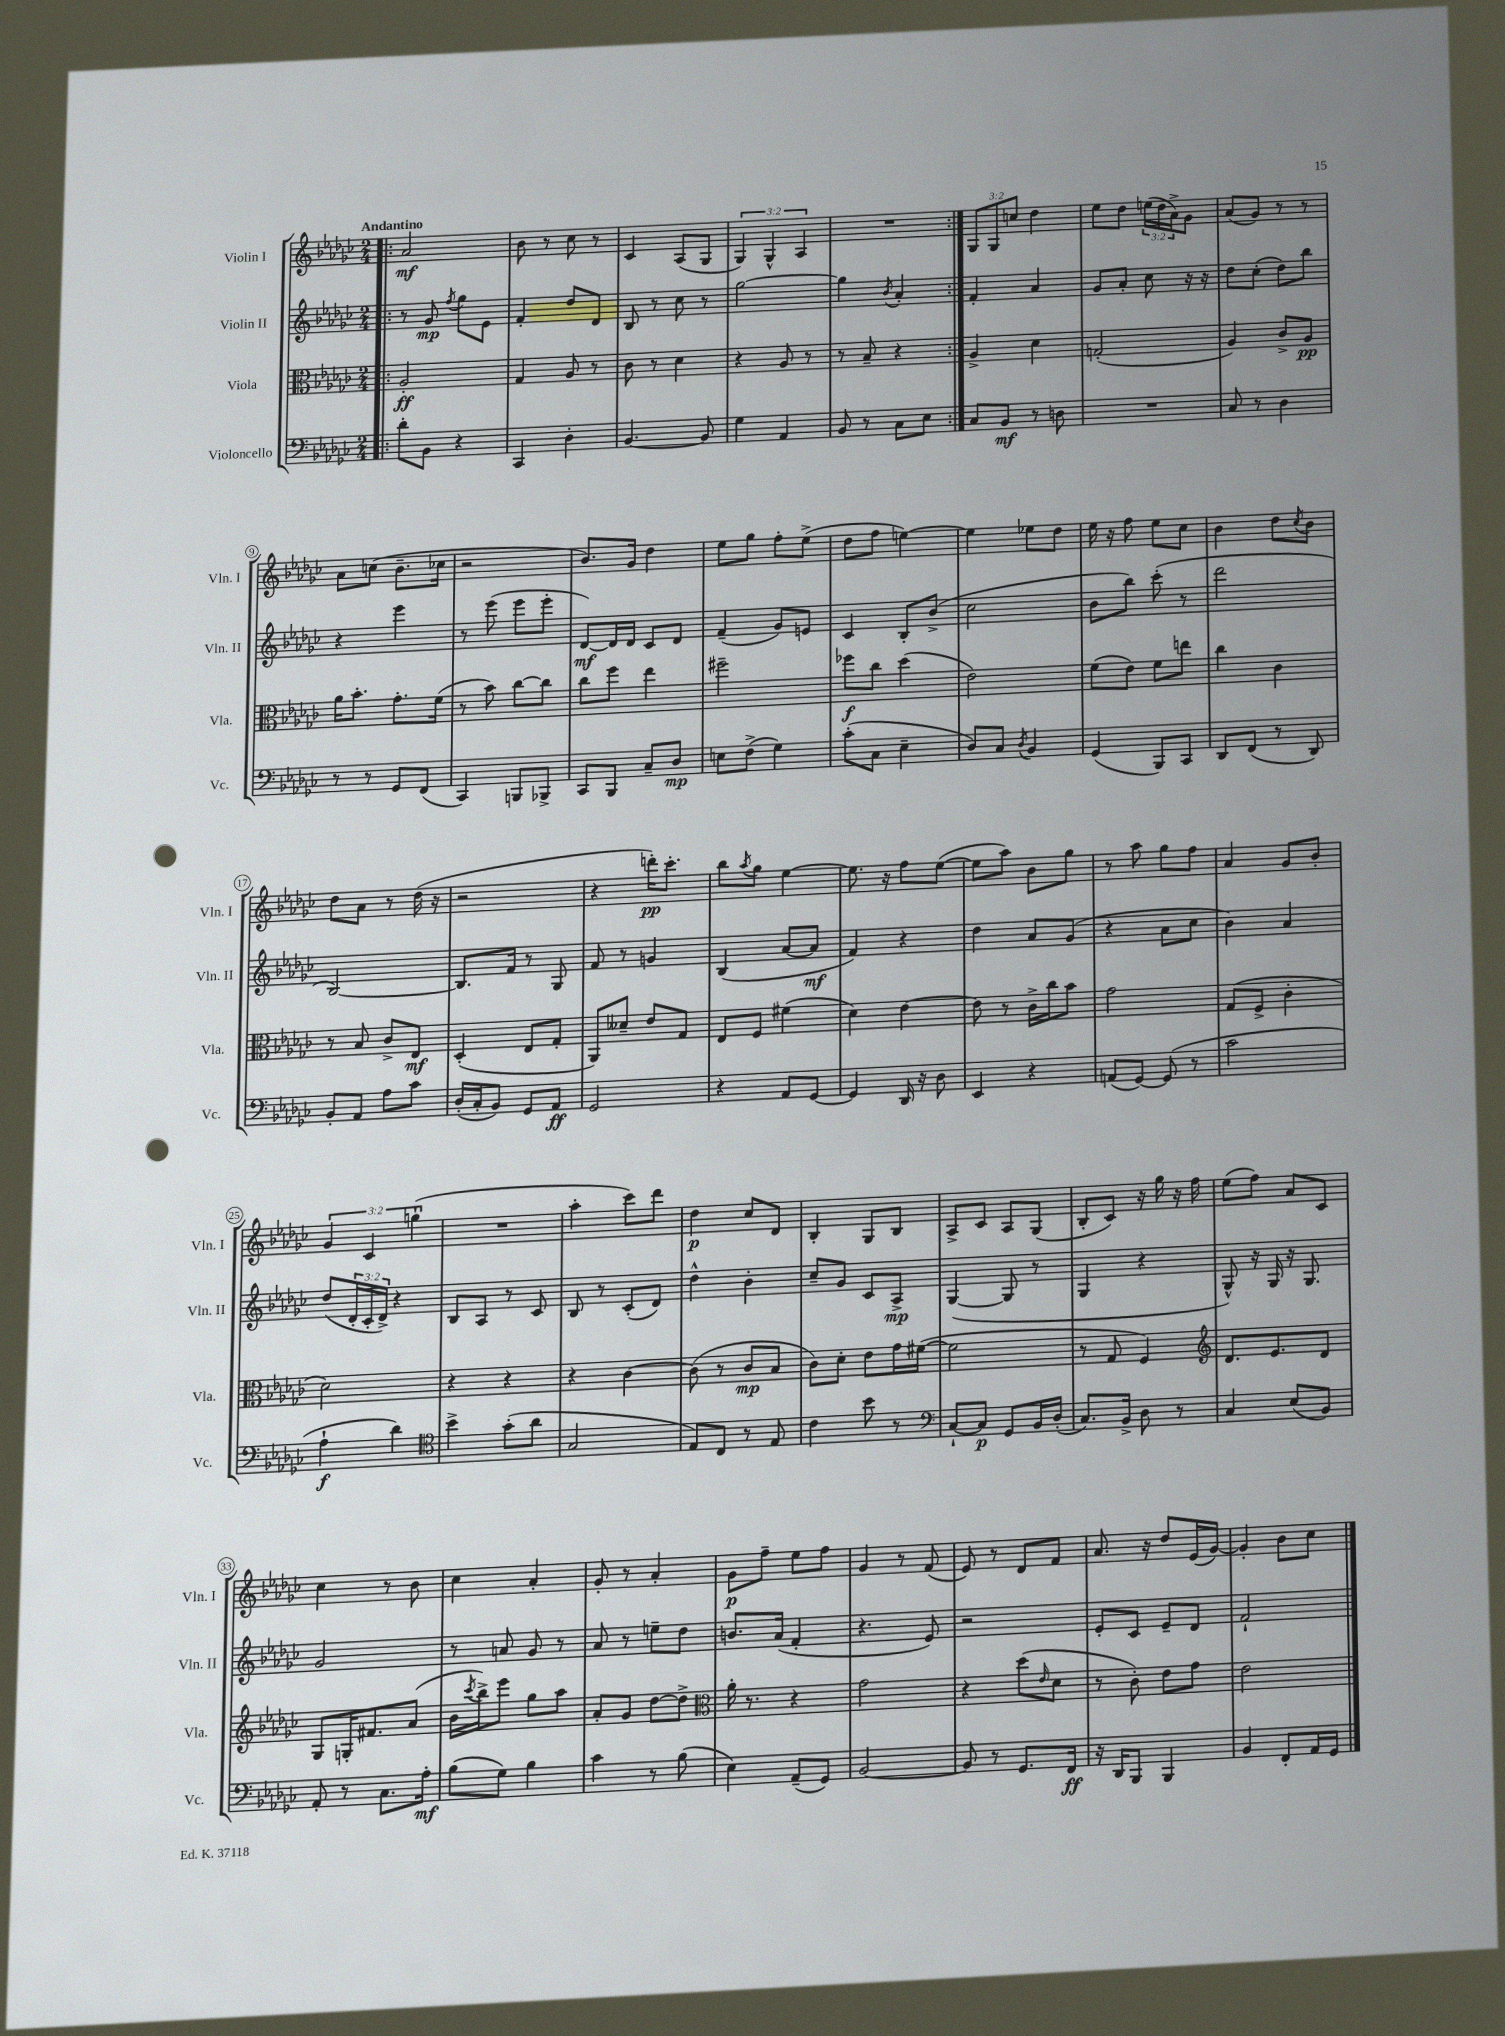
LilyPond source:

<<
\new StaffGroup <<
\new Staff = "s0" \with { instrumentName = "Violin I" shortInstrumentName = "Vln. I" } {
    \clef treble \key ges \major \numericTimeSignature \time 2/4 \override Staff.TupletNumber.text = #tuplet-number::calc-fraction-text \tempo "Andantino"
    \repeat volta 2 { \bar ".|:" aes'2\mf |
    bes'8 r8 ces''8 r8 |
    ces'4 aes8( ges8 |
    \tuplet 3/2 { ges4) ges4-^ aes4 } |
    R2 | }
    \tuplet 3/2 { ges8 ges8 c''8 } des''4 |
    ees''8 des''8 \tuplet 3/2 { e''16( des''16 aes'16->) } ges'8 |
    aes'8( ges'8) r8 r8 |
    aes'8 c''8( bes'8.-- ces''16 |
    r2 |
    bes'8.) ges'16 des''4 |
    ees''8 ges''8 f''8-. ees''8->( |
    des''8 f''8 e''4~) |
    e''4 ees''8 des''8 |
    ees''16 r16 f''8 ees''8 ces''8 |
    bes'4 des''8 \acciaccatura { ces''8 } bes'8 |
    des''8 aes'8 r8 des''16( r16 |
    r2 |
    r4 d'''16-.\pp) ces'''8.-. |
    bes''8 \acciaccatura { aes''8 } ges''8 ees''4~ |
    ees''8. r16 f''8 ees''8~( |
    ees''8 aes''8) bes'8 ges''8 |
    r8 aes''8 ges''8 f''8 |
    aes'4 ges'8 bes'8-. |
    \tuplet 3/2 { ges'4 ces'4 g''4-!( } |
    R2 |
    aes''4-. ces'''8) des'''8 |
    des''4\p ces''8 des'8 |
    bes4-. ges8 bes8 |
    aes8-> ces'8 aes8 ges8( |
    bes8-. ces'8) r16 ges''16 r16 f''16 |
    ees''8( f''8) aes'8 ces'8 |
    ces''4 r8 bes'8 |
    ces''4 aes'4-. |
    ges'8-. r8 aes'4-. |
    ges'8\p f''8-- ees''8 f''8 |
    ges'4 r8 f'8( |
    ees'8) r8 des'8 f'8 |
    aes'8. r16 des''8 ees'16( ges'16~) |
    ges'4-. bes'8 ces''8 \bar "|." |
}
\new Staff = "s1" \with { instrumentName = "Violin II" shortInstrumentName = "Vln. II" } {
    \clef treble \key ges \major \numericTimeSignature \time 2/4 \override Staff.TupletNumber.text = #tuplet-number::calc-fraction-text
    \repeat volta 2 { \bar ".|:" r8 ges'8\mp \acciaccatura { f''8 } ges''8 ees'8 |
    f'4-. des''8 des'8 |
    bes8 r8 ces''8 r8 |
    ges''2~ |
    ges''4 \acciaccatura { bes'8 } aes'4-. | }
    f'4-. aes'4 |
    ges'8 aes'8-. ces''8 r16 r16 |
    des''8 ces''8-.( des''8) bes''8 |
    r4 ees'''4 |
    r8 ees'''8( ees'''8 ees'''8-. |
    des'8~\mf) des'16 des'16 ces'8 des'8 |
    f'4--( ges'8) e'8 |
    ces'4 bes8-. bes'8->( |
    ces''2 |
    bes'8 bes''8) ces'''8-.( r8 |
    des'''2 |
    bes2~) |
    bes8. f'16 r8 ges8 |
    f'8 r8 g'4 |
    bes4( aes'8~ aes'8\mf |
    f'4) r4 |
    des''4 aes'8 ges'8( |
    r4 aes'8 ces''8 |
    bes'4) aes'4 |
    des''8( \tuplet 3/2 { des'16-. ces'16-. des'16->) } r4 |
    bes8 aes8 r8 ces'8 |
    bes8 r8 ces'8-.( des'8) |
    des''4-^ bes'4-. |
    ces''8-- ges'8 ces'8 aes8->\mp |
    ges4~( ges8 r8 |
    ges4 r4 |
    ges8-^) r16 ges16 r16 ges8. |
    ges'2 |
    r8 a'8 ges'8 r8 |
    aes'8 r8 e''8-- des''8 |
    b'8. aes'16( f'4-. |
    r4. ees'8) |
    r2 |
    ees'8-. ces'8 ees'8-- des'8 |
    f'2-! \bar "|." |
}
\new Staff = "s2" \with { instrumentName = "Viola" shortInstrumentName = "Vla." } {
    \clef alto \key ges \major \numericTimeSignature \time 2/4
    \repeat volta 2 { \bar ".|:" aes2-.\ff |
    ges4 aes8 r8 |
    ces'8 r8 des'4 |
    r4 aes8 r8 |
    r8 bes8-- r4 | }
    aes4-> des'4 |
    g2-.( |
    aes4) ces'8-> aes8\pp |
    aes'16 bes'8.-. ges'8.-. f'16( |
    r8 bes'8) ces''8~ ces''8 |
    ces''8 f''8 ees''4 |
    fis''2-- |
    fes''8\f ces''8 des''4( |
    ees'2) |
    f'8( ees'8) f'8 e''8 |
    ces''4 ces'4 |
    r8 bes8 ces'8-> ees8\mf |
    des4-.( ees8 ges8-. |
    aes,8) deses'8-- ees'8 ges8 |
    ees8 f8 fis'4( |
    des'4) ees'4~ |
    ees'8 r8 ces'16-> ces''16 bes'8 |
    ges'2 |
    ges8( f8-> ces'4-. |
    des'2) |
    r4 r4 |
    r4 ces'4~ |
    ces'8( r8 ces'8\mp bes8 |
    ces'8) des'8-. ees'8 ges'16 fis'16~( |
    fis'2 |
    r8 ges8 f4) |
    \clef treble des'8. ees'8. des'8 |
    ges8 g16-. fis'8. aes'8( |
    bes'16 \acciaccatura { ces'''8 } bes''16->) ees'''8 ges''8 aes''8 |
    aes'8-. ges'8 des''8~ des''8-> |
    \clef alto aes'16-. r8. r4 |
    ges'2 |
    r4 des''8( \grace { ees'16 } des'8 |
    r8 ces'8-.) ees'8 ges'8 |
    ees'2 \bar "|." |
}
\new Staff = "s3" \with { instrumentName = "Violoncello" shortInstrumentName = "Vc." } {
    \clef bass \key ges \major \numericTimeSignature \time 2/4
    \repeat volta 2 { \bar ".|:" des'8-. bes,8 r4 |
    ces,4 des4-. |
    bes,4.~ bes,8 |
    ges4 aes,4 |
    bes,8 r8 ces8 ees8 | }
    ces8 bes,8\mf r8 d8 |
    R2 |
    ces8 r8 des4 |
    r8 r8 ges,8 f,8( |
    ces,4) b,,8 bes,,8-> |
    ces,8 bes,,8 ces8-- des8\mp |
    e8 f8->( ges4) |
    ces'8-.( ces8 ees4-- |
    des8) ces8 \acciaccatura { des8 } bes,4 |
    ges,4( bes,,8) ces,8 |
    des,8 f,8( r8 des,8) |
    bes,8-. aes,8 aes8 ces'8 |
    des16-.( ces16-. bes,8) ges,8 aes,8\ff |
    ges,2 |
    r4 aes,8 ges,8~ |
    ges,4 des,16 r16 des8 |
    ees,4 r4 |
    a,8( ges,8~) ges,8( r8 |
    ces'2 |
    aes4-!\f des'4) |
    \clef tenor bes'4-> ges'8-.( aes'8 |
    ges2 |
    ees8) ces8 r8 ees8 |
    ces'4 bes'8 r8 |
    \clef bass ces8~-! ces8\p ges,8 bes,16 des16-.( |
    ces8.) bes,16-> des8 r8 |
    ces4 ees8( bes,8) |
    aes,8-. r8 ces8. aes16-.\mf |
    bes8( ges8) bes4 |
    ces'4 r8 bes8( |
    ees4) aes,8--( ges,8) |
    bes,2~ |
    bes,8 r8 ges,8. f,16\ff |
    r16 des,16 bes,,8 bes,,4 |
    bes,4 f,8-. aes,16 ges,16 \bar "|." |
}
>>
>>
\layout { \context { \Score \override BarNumber.stencil = #(make-stencil-circler 0.1 0.3 ly:text-interface::print) } }
